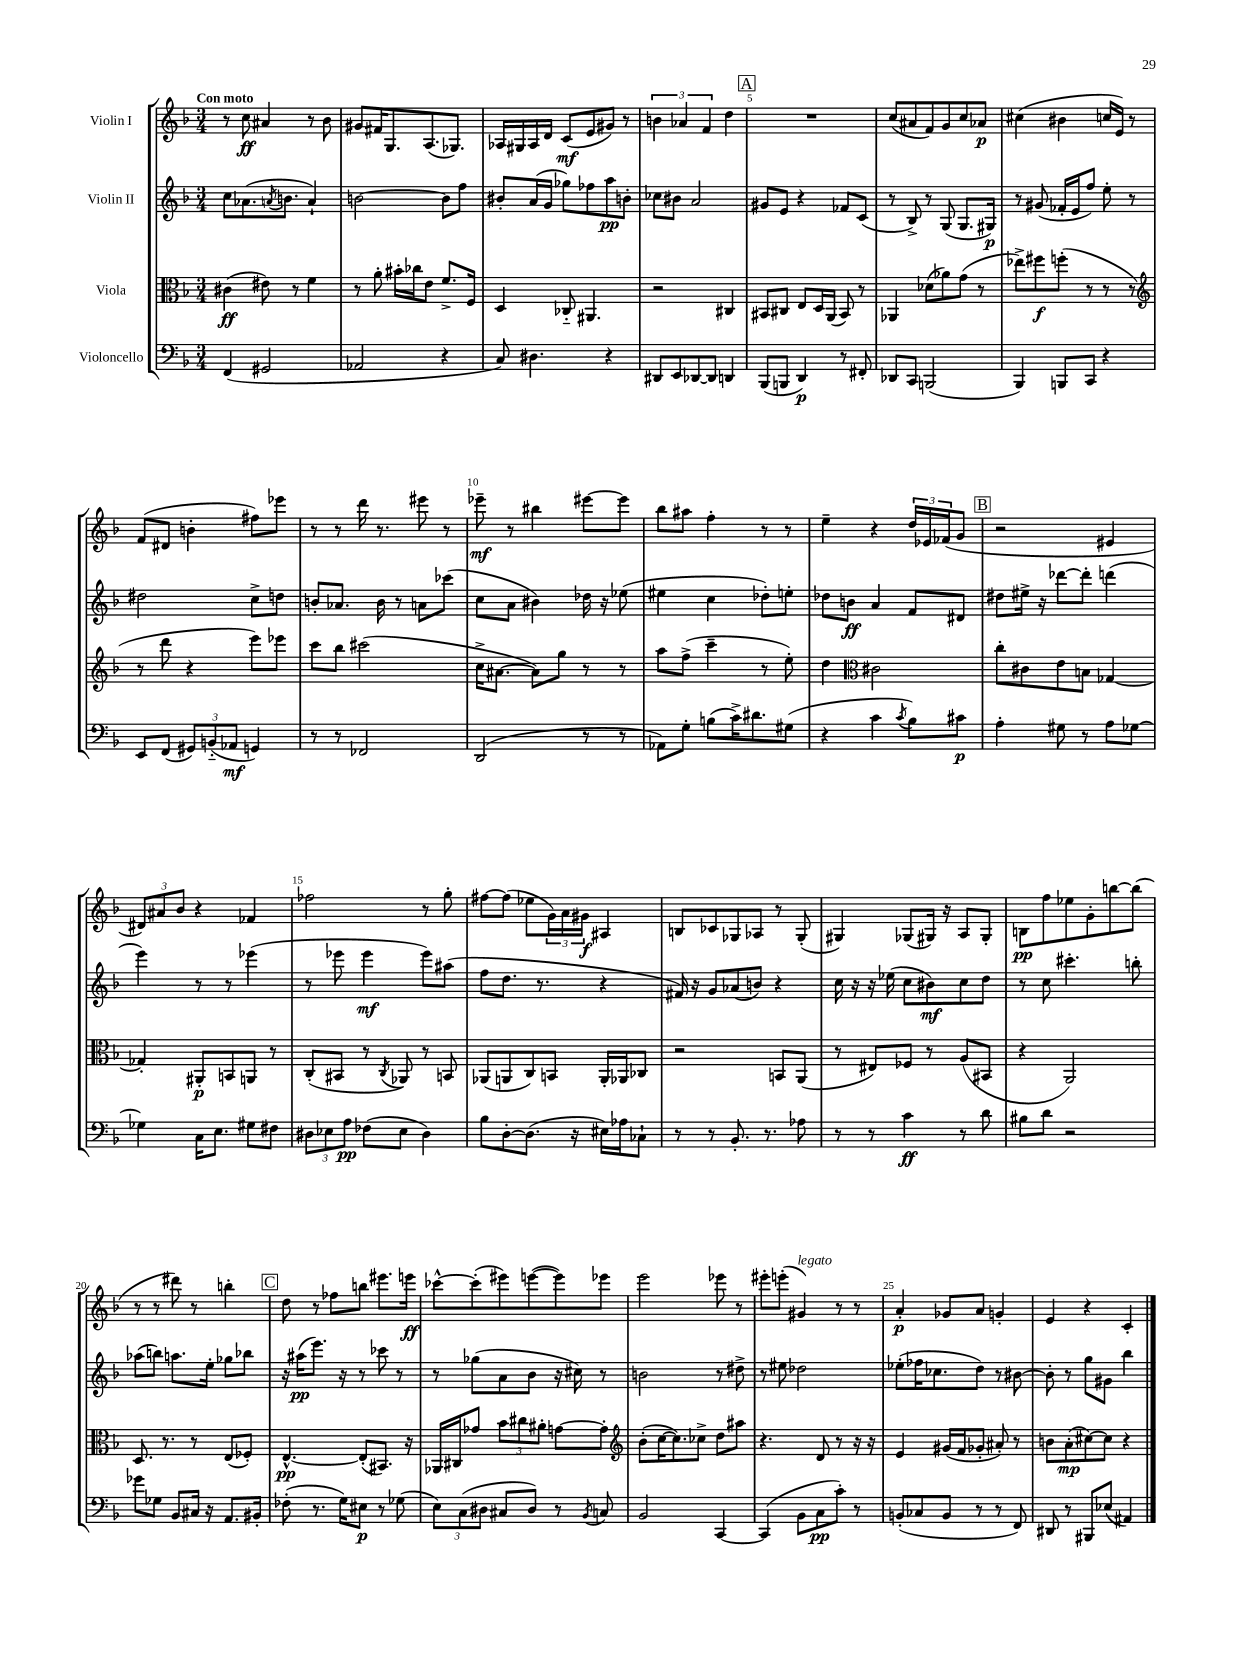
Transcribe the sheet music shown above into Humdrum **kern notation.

**kern	**kern	**kern	**kern
*staff4	*staff3	*staff2	*staff1
*clefF4	*clefC3	*clefG2	*clefG2
*k[b-]	*k[b-]	*k[b-]	*k[b-]
*M3/4	*M3/4	*M3/4	*M3/4
(4FF	(4c#	8cc	8r
.	.	(8.a-	8cc
2GG#	8e#)	.	4a#
.	.	8qa	.
.	.	8.b	.
.	8r	.	.
.	4f	4a`)	8r
.	.	.	8b-
=	=	=	=
2AA-	8r	[2b	8g#
.	8a'	.	16f#
.	.	.	8.G
.	16b#'	.	.
.	16cc-	.	.
.	8e	.	(8.A
4r	8.f^	8b]	.
.	.	.	8.G-)
.	.	8ff	.
.	16F	.	.
=	=	=	=
8C)	4D	8b#'	16A-
.	.	.	16G#
4.D#	.	(16a	16A-
.	.	16g	16d
.	8C-'~	8gg-)	(8c
.	4.AA#	8ff-	8e
4r	.	8aa	8g#)
.	.	8b'	8r
=	=	=	=
8DD#	2r	8cc-	6b
8EE	.	8b#	.
.	.	.	6a-
[8DD-	.	2a	.
.	.	.	6f
8DD-]	.	.	.
4DD	4C#	.	4dd
=	=	=	=
(8BBB-	8BB#	8g#	2.r
8BBB	8C#	8e	.
4DD)	8E	4r	.
.	16D	.	.
.	(16AA	.	.
8r	8BB#)	8f-	.
8FF#'	8r	(8c	.
=	=	=	=
8DD-	4AA-	8r	(8cc
8CC	.	8B-^)	8a#
(2BBB	(8d-	8r	8f)
.	8a-)	(8G	8g
.	(8g	8.G	8cc
.	8r	.	8a-
.	.	16G#)	.
=	=	=	=
4BBB-)	8ee-^)	8r	(4cc#
.	8ff#	(8g#	.
8BBB	(8ff'	16f-'	4b#
.	.	16e	.
8CC	8r	8ff)	.
4r	8r	8ee'	16cc
.	.	.	16e)
.	8r	8r	8r
=	=	=	=
*	*clefG2	*	*
8EE	8r	2dd#	(8f
(8FF	8ddd	.	8d#
12GG#)	4r	.	4b'
(12BB'~	.	.	.
12AA-	.	.	.
4GG)	8eee)	8cc^	8ff#)
.	8eee-	8dd	8eee-
=	=	=	=
8r	8ccc	8b'	8r
8r	8bb-	8.a-	8r
2FF-	(2ccc#	.	16ddd
.	.	16b	8.r
.	.	8r	.
.	.	8a	8eee#
.	.	(8ccc-	8r
=	=	=	=
(2DD	16cc^	8cc	8eee-~
.	[8.a#	.	.
.	.	8a	8r
.	8a#])	4b#)	4bb#
.	8gg	.	.
8r	8r	16dd-	[8eee#
.	.	16r	.
8r	8r	(8ee-	8eee#]
=	=	=	=
8AA-)	8aa	4ee#	8bb-
8G'	(8ff^	.	8aa#
(8B	4ccc~	4cc	4ff'
16c^)	.	.	.
8.d#	.	.	.
.	8r	8dd-')	8r
(8G#	8ee')	8ee'	8r
=	=	=	=
4r	4dd	8dd-	4ee~
.	.	8b	.
*	*clefC3	*	*
4c	2c#	4a	4r
8qc	.	.	.
8B-)	.	8f	24dd
.	.	.	24e-
.	.	.	(24f-
8c#	.	8d#	8g
=	=	=	=
4A'	8cc'	8dd#	2r
.	8c#	16ee#^	.
.	.	16r	.
8G#	8e	[8ddd-	.
8r	8B	8ddd-']	.
8A	[4G-	(4ddd	4e#
[8G-	.	.	.
=	=	=	=
4G-]	4G-']	4eee)	12d#)
.	.	.	12a#
.	.	.	12b-
16C	8AA#'	8r	4r
8.E	.	.	.
.	8BB	8r	.
8G#	8AA	(4eee-	4f-
8F#	8r	.	.
=	=	=	=
12D#	(8C'	8r	2ff-
12E-	.	.	.
.	8BB#	8eee-	.
12A	.	.	.
(8F-	8r	4eee-	.
.	8qC	.	.
8E-	8AA-)	.	.
4D#)	8r	8eee-)	8r
.	8BB	(8aa#	8gg'
=	=	=	=
8B-	(8AA-	8ff	[8ff#
[8D'	8AA	8.dd	(8ff#]
(8.D]	8C)	.	8ee-
.	.	8.r	.
.	8BB	.	24g)
.	.	.	24a
16r	.	.	.
.	.	.	24g#
16E#)	16AA'	4r	4A#
16A-	16AA-	.	.
8C-`	8C-	.	.
=	=	=	=
8r	2r	16f#)	8B
.	.	16r	.
8r	.	8g	8c-
8.BB-'	.	(8a-	8G-
.	.	8b)	8A-
8.r	.	.	.
.	8BB	4r	8r
8A-	(8AA	.	(8G-'
=	=	=	=
8r	8r	16cc	4G#)
.	.	16r	.
8r	8E#)	16r	.
.	.	(16ee-	.
4c	8F-	8cc	(8G-
.	8r	8b#)	16G#)
.	.	.	16r
8r	(8A	8cc	8A
8d	8BB#	8dd	8G#'
=	=	=	=
8B#	4r	8r	8B
8d	.	8cc	8ff
2r	2AA)	4.ccc#'	8ee-
.	.	.	8g'
.	.	.	[8bb
.	.	8bb'	(8bb]
=	=	=	=
8g-	8.D	(8aa-	8r
8G-	.	8bb)	8r
.	8.r	.	.
8BB-	.	8.aa	8ddd#)
16C#	8r	.	8r
16r	.	16ee'	.
8.AA	(8E	8gg-	4bb'
.	8F-')	8bb-	.
16BB#'	.	.	.
=	=	=	=
(8F-'	[4.E^^	16r	8dd
.	.	(16aa#	.
8.r	.	8.eee)	8r
.	.	.	8ff-
16G)	.	16r	.
8E#	(8E']	8r	8bb
8r	8.BB#)	8ccc-	8.eee#
(8G-	.	8r	.
.	16r	.	16eee
=	=	=	=
12E)	16AA-	8r	[8ccc-^^
.	16C#	.	.
(12C	.	.	.
.	8g-	(8gg-	(8ccc-']
12D#	.	.	.
8C#	12b-	8a	8eee#)
.	12cc#	.	.
8D#)	.	8b-	([8eee
.	12a#'	.	.
8r	[8g	16r	8eee])
.	.	16cc#)	.
8qBB-	.	.	.
8C	8g']	8r	8eee-
=	=	=	=
*	*clefG2	*	*
2BB-	(8b-'	2b	2eee
.	[16cc	.	.
.	8.cc])	.	.
.	8cc-^	.	.
[4CC	8dd	8r	8eee-
.	8aa#	8dd#^	8r
=	=	=	=
(4CC]	4.r	8r	8eee#'
.	.	8ee#	(8eee'
8BB-	.	2dd-	4g#)
8C	8d	.	.
8c')	8r	.	8r
8r	16r	.	8r
.	16r	.	.
=	=	=	=
(8BB'	4e	(8ee-'	4a'
8C-	.	16ff-	.
.	.	8.cc-	.
8BB	(16g#	.	8g-
.	16f	.	.
8r	8g-'	8dd)	8a
8r	8a#')	8r	4g'
8FF)	8r	[8b#	.
=	=	=	=
8DD#	8b	8b#']	4e
8r	(8a'	8r	.
8BBB#	[8cc#)	8gg	4r
(8E-	8cc#]	8g#	.
4AA#)	4r	4bb-	4c'
==	==	==	==
*-	*-	*-	*-
